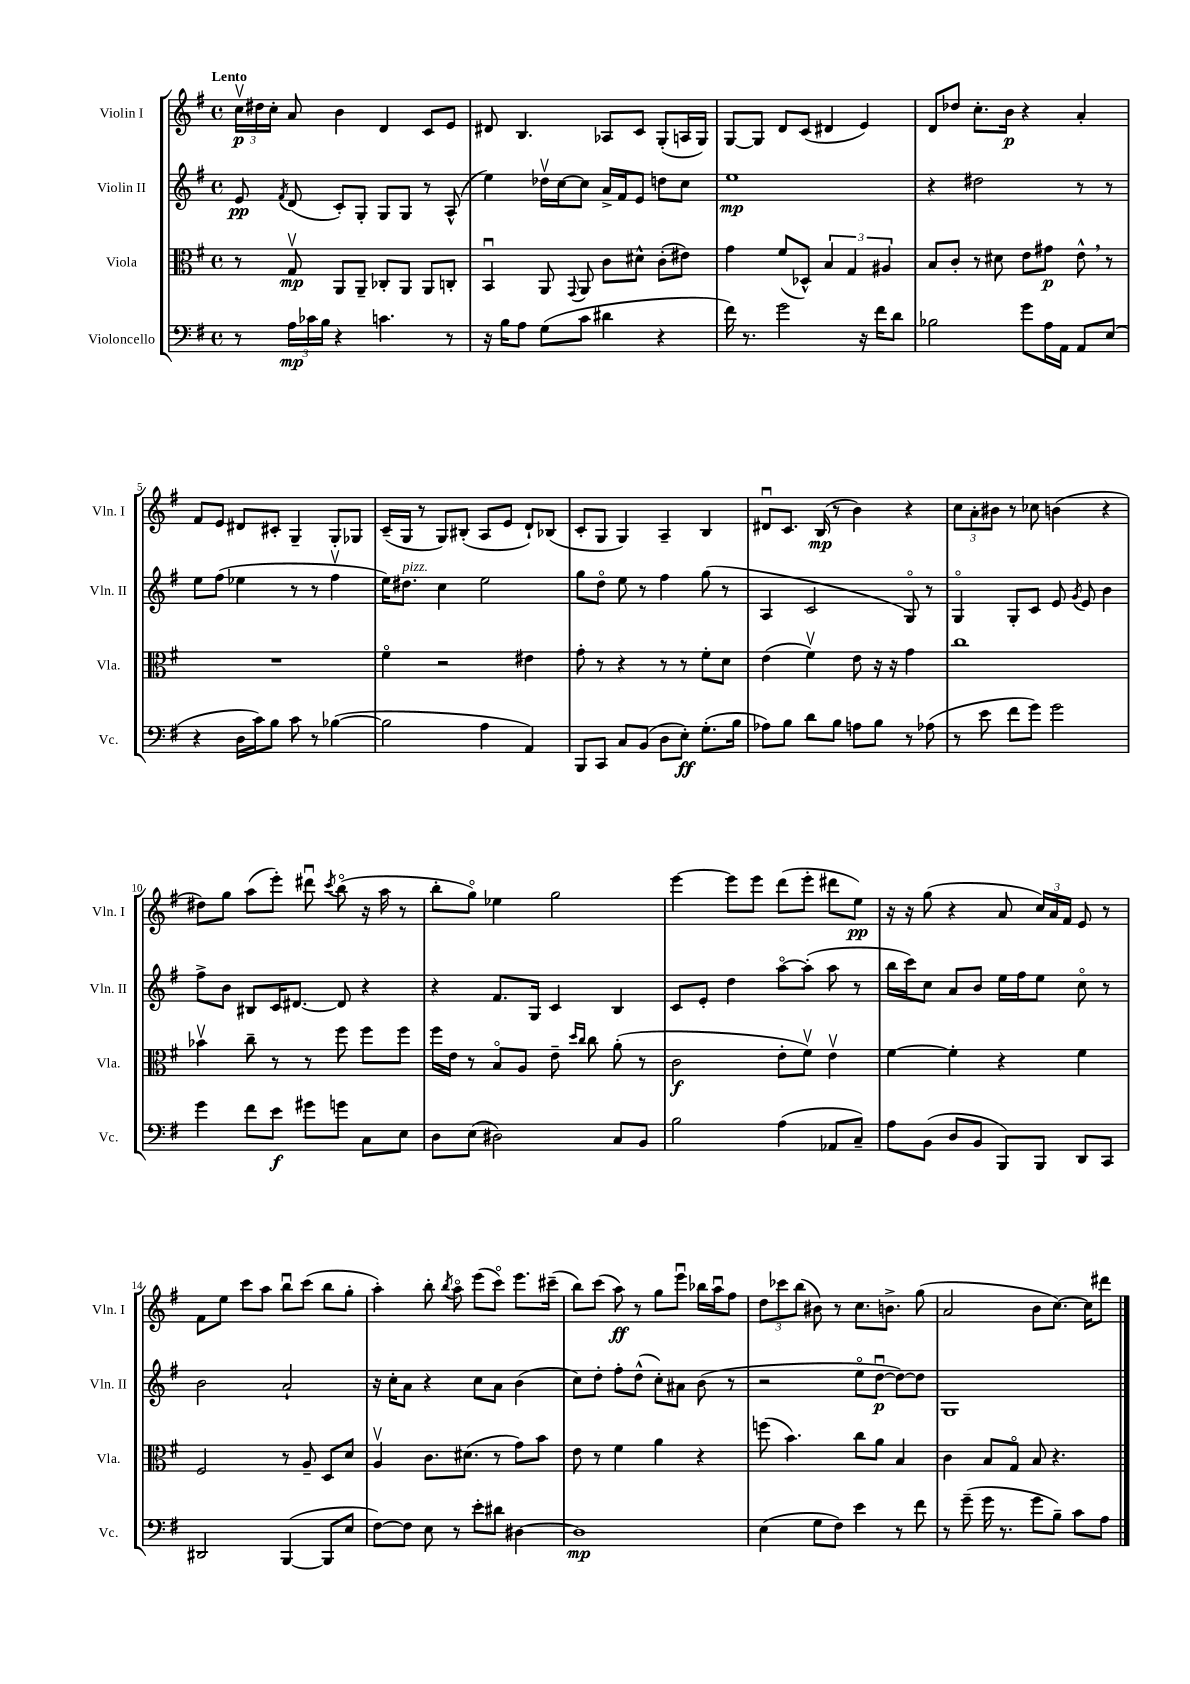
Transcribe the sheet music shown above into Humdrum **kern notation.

**kern	**kern	**kern	**kern
*staff4	*staff3	*staff2	*staff1
*clefF4	*clefC3	*clefG2	*clefG2
*k[f#]	*k[f#]	*k[f#]	*k[f#]
*M4/4	*M4/4	*M4/4	*M4/4
*met(c)	*met(c)	*met(c)	*met(c)
8r	8r	8e/	24ccv\LL
.	.	.	24dd#\
.	.	.	24cc'\JJ
.	.	8qf#/	.
24A\LL	8Gv/	(8d/	8a/
24c-\	.	.	.
24B\JJ	.	.	.
4r	8AA/L	8c'/L)	4b\
.	8AA~/J	8G'/J	.
4.c\	8C-'/L	8G/L	4d/
.	8AA/J	8G/J	.
.	8AA/L	8r	8c/L
8r	8C'/J	(8A^^/	8e/J
=	=	=	=
16r	4BBu/	4ee\)	8d#/
16B\LK	.	.	.
8A\J	.	.	4.B/
(8G\L	8AA/	16dd-v\LL	.
.	.	[16cc\J	.
.	8qqGG/	.	.
8c\J	8AA/	8cc\]J	.
4d#\	8c\L	16a^/LL	8A-/L
.	.	16f#/J	.
.	8d#^^\J	8e/J	8c/J
4r	(8c'\L	8dd\L	(8G'/L
.	8e#\J)	8cc\J	16A/L
.	.	.	16G/JJ)
=	=	=	=
16f#\)	4g\	1ee	[8G/L
8.r	.	.	.
.	.	.	8G/]J
2g\	(8f#/L	.	8d/L
.	8D-^^/J)	.	(8c/J
.	6B/	.	4d#/
.	6G/	.	.
16r	.	.	4e/)
16f#\LK	.	.	.
.	6A#/	.	.
8d\J	.	.	.
=	=	=	=
2B-\	8B/L	4r	8d/L
.	8c'/J	.	8dd-/J
.	8r	2dd#\	8.cc'\L
.	8d#\	.	.
.	.	.	16b\Jk
8g\L	8e\L	.	4r
16A\L	8g#\J	.	.
16AA\JJ	.	.	.
8AA/L	8e^^\	8r	4a'/
(8E/J	8r	8r	.
=	=	=	=
4r	1r	8ee\L	8f#/L
.	.	(8ff#\J	8e/J
16D\LL	.	4ee-\	8d#/L
16c\J)	.	.	.
8B\J	.	.	8c#'/J
8c\	.	8r	4G~/
8r	.	8r	.
([4B-\	.	4ff#v\	8G'/L
.	.	.	8G-/J
=	=	=	=
2B-\]	4f#o\	16ee\LK)	(16c~/LL
.	.	8.dd#\J	16G/JJ
.	.	.	8r
.	2r	4cc\	8G/L)
.	.	.	(8B#'/J
4A\	.	2ee\	8A/L
.	.	.	8e/J
4AA/)	4e#\	.	8d`/L)
.	.	.	(8B-/J
=	=	=	=
8BBB/L	8g'\	8gg\L	8c'/L
8CC/J	8r	8ddo\J	8G/J
8C/L	4r	8ee\	4G/)
(8BB/J	.	8r	.
8D\L	8r	4ff#\	4A~/
8E'\J)	8r	.	.
(8.G'\L	8f#'\L	(8gg\	4B/
.	8d\J	8r	.
16B\Jk	.	.	.
=	=	=	=
8A-\L)	(4e\	4A/	8d#u/L
8B\J	.	.	8.c/J
8d\L	4f#v\)	2c/	.
.	.	.	(16B/
8B\J	.	.	8r
8A\L	8e\	.	4b\)
8B\J	16r	.	.
.	16r	.	.
8r	4g\	8Go/)	4r
(8A-\	.	8r	.
=	=	=	=
8r	1cc	4Go/	12cc\L
.	.	.	12a'\
8e\	.	.	.
.	.	.	12b#\J
8f#\L	.	8G'/L	8r
8g\J)	.	8c/J	8cc-\
2g\	.	8e/	(4b\
.	.	8qg/	.
.	.	8e/	.
.	.	4b\	4r
=	=	=	=
4g\	4b-v\	8ff#^\L	8dd#\L)
.	.	8b\J	8gg\J
8f#\L	8cc~\	8B#/L	(8aa\L
8e\J	8r	16c/K	8eee'\J)
.	.	[8.d#/J	.
8g#\L	8r	.	8ddd#u\
.	.	.	8qccc/
8g\J	8ff#\	8d#/]	(8bbo\
8C\L	8ff#\L	4r	16r
.	.	.	16aa\
8E\J	8ff#\J	.	8r
=	=	=	=
8D\L	16ff#\LL	4r	8bb'\L
.	16e\JJ	.	.
(8E\J	8r	.	8ggo\J)
2D#\)	8Bo/L	8.f#/L	4ee-\
.	8A/J	.	.
.	.	16G/Jk	.
.	8e~\	4c/	2gg\
.	16qqdd/LL	.	.
.	16qqcc/JJ	.	.
.	8cc\	.	.
8C/L	(8a'\	4B/	.
8BB/J	8r	.	.
=	=	=	=
2B\	2c\	8c/L	[4eee\
.	.	8e'/J	.
.	.	4dd\	8eee\]L
.	.	.	8eee\J
(4A\	8e'\L	[8aao\L	(8ddd\L
.	8f#v\J)	(8aa'\]J	8eee'\J
8AA-/L	4ev\	8aa\	8ddd#\L
8C~/J)	.	8r	8ee\J)
=	=	=	=
8A\L	[4f#\	16bb\LL	16r
.	.	16ccc\J)	16r
(8BB\J	.	8cc\J	(8gg\
8D/L	4f#'\]	8a/L	4r
8BB/J	.	8b/J	.
8BBB/L)	4r	16ee\LL	8a/
.	.	16ff#\J	.
8BBB/J	.	8ee\J	24cc/LL)
.	.	.	24a/
.	.	.	24f#/JJ
8DD/L	4f#\	8cco\	8e/
8CC/J	.	8r	8r
=	=	=	=
2DD#/	2F#/	2b\	8f#\L
.	.	.	8ee\J
.	.	.	8ccc\L
.	.	.	8aa\J
([4BBB/	8r	2a`/	8bbu\L
.	8A~/	.	(8ccc\J
8BBB/]L	8D/L	.	8bb\L
8E/J	8d/J	.	8gg'\J
=	=	=	=
[8F#\L)	4Av/	16r	4aa'\)
.	.	16cc'\LK	.
8F#\]J	.	8a\J	.
8E\	8.c\L	4r	8bb'\
.	.	.	8qbb/
8r	.	.	8aao\
.	(8.d#\J	.	.
8e'\L	.	8cc\L	(8eee\L
8d#\J	8r	8a\J	8ccco\J)
[4D#\	8g\L)	(4b\	8.eee\L
.	8b\J	.	.
.	.	.	(16ccc#~\Jk
=	=	=	=
1D#]	8e\	8cc\L)	8bb\L)
.	8r	8dd'\J	(8ccc\J
.	4f#\	8ff#'\L	8aa\)
.	.	(8dd^^\J	8r
.	4a\	8cc'\L)	8gg\L
.	.	8a#\J	8eeeu\J
.	4r	(8b\	16bb-\LL
.	.	.	16aau\J
.	.	8r	8ff#\J
=	=	=	=
(4E\	(8ff\	2r	12dd\L
.	.	.	12ccc-\
.	4.b\)	.	.
.	.	.	(12bb\J
8G\L	.	.	8b#\)
8F#\J)	.	.	8r
4e\	8cc\L	8eeo\L	8.cc\L
.	8a\J	[8ddu\J	.
.	.	.	8.b^\J
8r	4B/	8dd\_L)	.
8f#\	.	8dd\]J	(8gg\
=	=	=	=
8r	4c\	1G	2a/
(8g~\	.	.	.
16g\	8B/L	.	.
8.r	.	.	.
.	8Go/J	.	.
8g\L	8B/	.	8b\L
8B~\J)	4.r	.	[8.cc\J)
8c\L	.	.	.
.	.	.	16cc\]LK
8A\J	.	.	8ddd#\J
==	==	==	==
*-	*-	*-	*-
